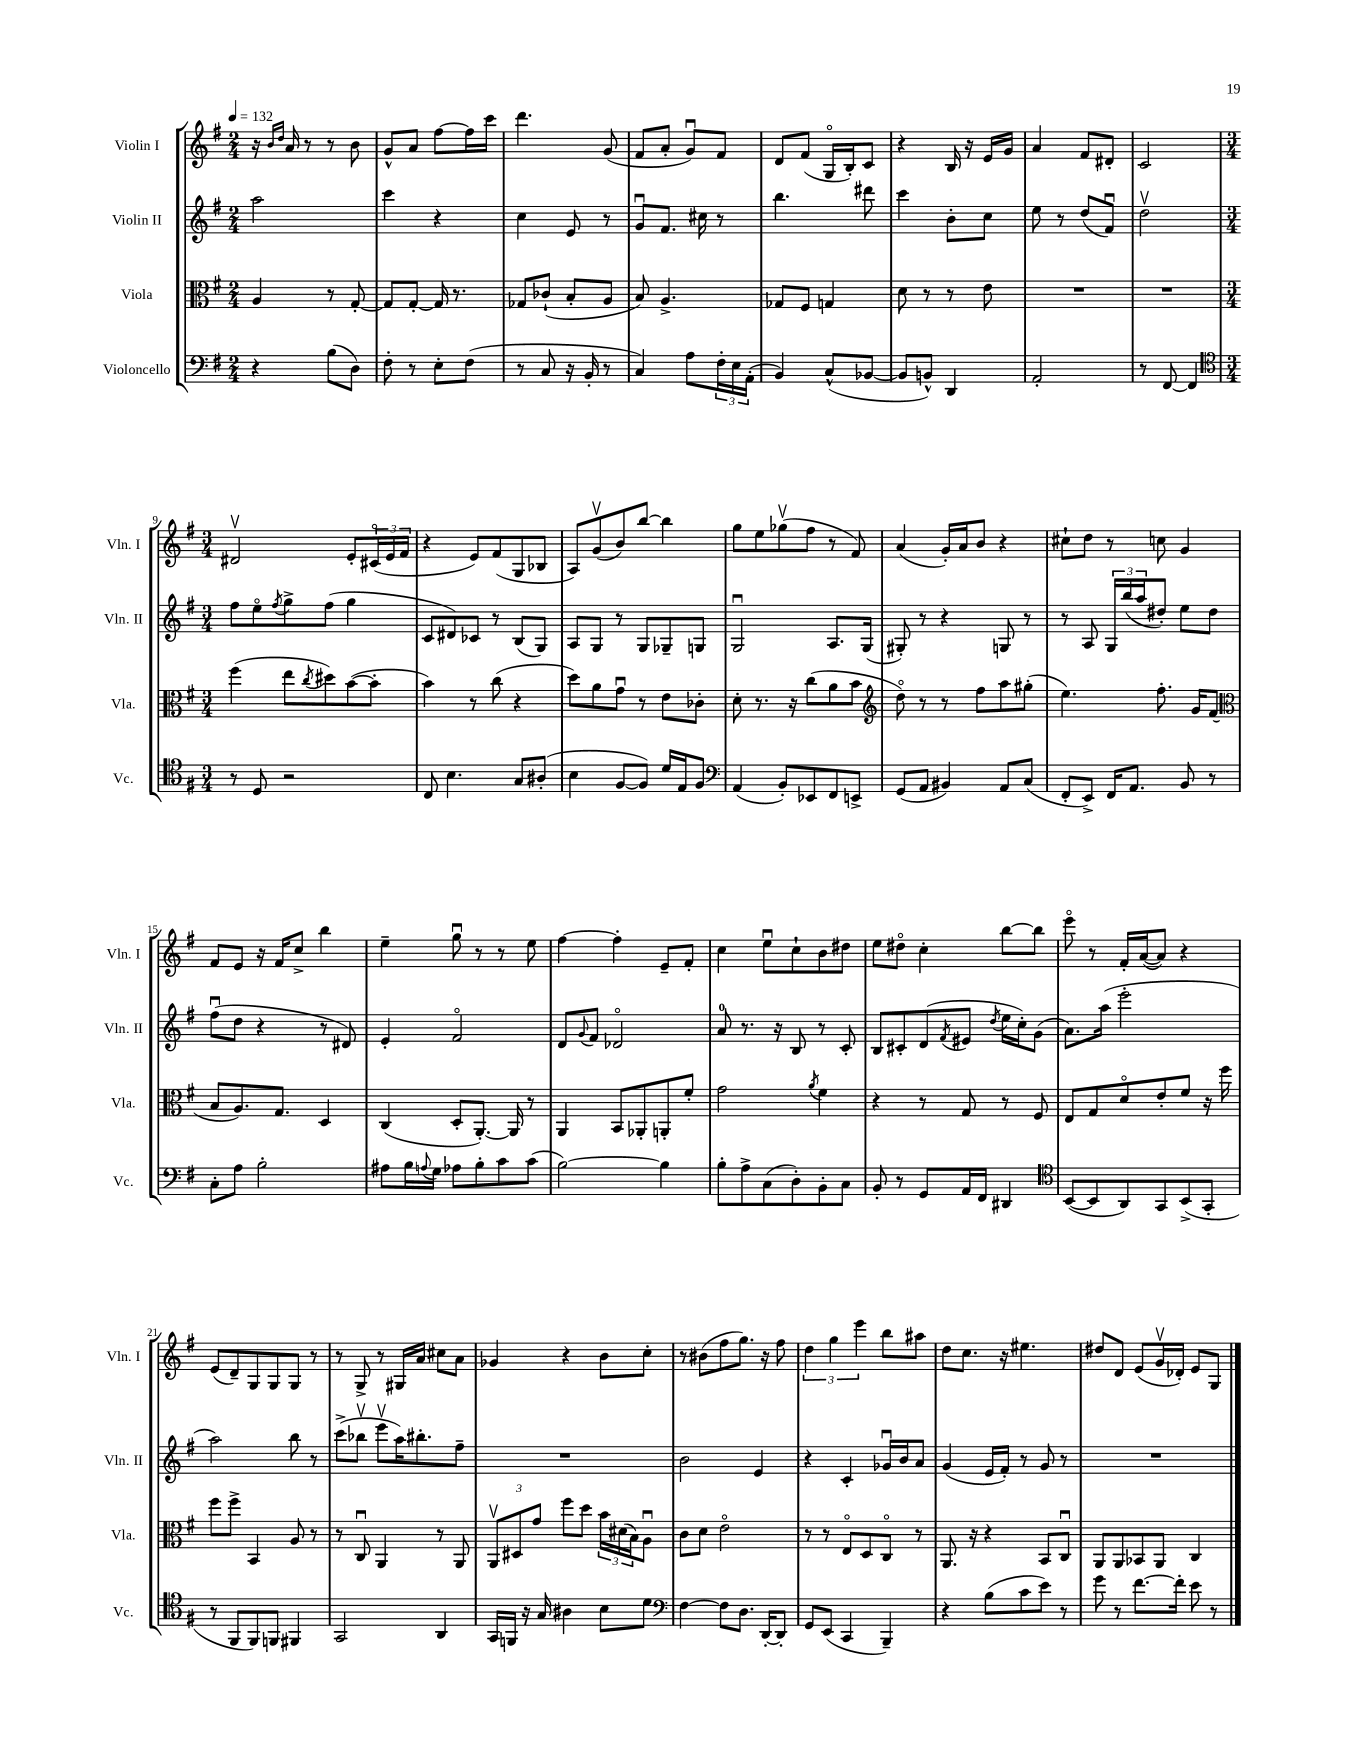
<<
\new StaffGroup <<
\new Staff = "s0" \with { instrumentName = "Violin I" shortInstrumentName = "Vln. I" } {
    \clef treble \key g \major \numericTimeSignature \time 2/4 \tempo 4 = 132
    r16 \grace { b'16 d''16 } a'16 r8 r8 b'8 |
    g'8-^ a'8 fis''8~ fis''16 c'''16 |
    d'''4. g'8( |
    fis'8 a'8-. g'8\downbow) fis'8 |
    d'8 fis'8( g16\flageolet b16-.) c'8 |
    r4 b16 r16 e'16 g'16 |
    a'4 fis'8 dis'8-. |
    c'2 |
    \numericTimeSignature \time 3/4 dis'2\upbow e'8-. \tuplet 3/2 { cis'16\flageolet( e'16 fis'16 } |
    r4 e'8) fis'8( g8 bes8 |
    a8) g'8\upbow( b'8) b''8~ b''4 |
    g''8 e''8 ges''8\upbow( fis''8 r8 fis'8) |
    a'4( g'16-.) a'16 b'8 r4 |
    cis''8-! d''8 r8 c''8 g'4 |
    fis'8 e'8 r16 fis'16 c''8-> b''4 |
    e''4-- g''8\downbow r8 r8 e''8 |
    fis''4~ fis''4-. e'8-- fis'8-. |
    c''4 e''8\downbow c''8-! b'8 dis''8 |
    e''8 dis''8\flageolet c''4-. b''8~ b''8 |
    e'''8\flageolet r8 fis'16-. a'16~( a'8) r4 |
    e'8( d'8--) g8 g8 g8 r8 |
    r8 g8-> r8 gis16 a'16 cis''8 a'8 |
    ges'4 r4 b'8 c''8-. |
    r8 bis'8( fis''8 g''8.) r16 fis''8 |
    \tuplet 3/2 { d''4 g''4 e'''4 } b''8 ais''8 |
    d''8 c''8. r16 eis''4. |
    dis''8 d'8 e'8( g'16\upbow des'16-.) e'8 g8 \bar "|." |
}
\new Staff = "s1" \with { instrumentName = "Violin II" shortInstrumentName = "Vln. II" } {
    \clef treble \key g \major \numericTimeSignature \time 2/4
    a''2 |
    c'''4 r4 |
    c''4 e'8 r8 |
    g'8\downbow fis'8. cis''16 r8 |
    b''4. dis'''8 |
    c'''4 b'8-. c''8 |
    e''8 r8 d''8( fis'8\downbow) |
    d''2\upbow |
    \numericTimeSignature \time 3/4 fis''8 e''8\flageolet \acciaccatura { fis''8 } g''8-> fis''8( g''4 |
    c'8 dis'8) ces'8 r8 b8( g8) |
    a8 g8 r8 g8 ges8-- g8 |
    g2\downbow a8. g16( |
    gis8-.) r8 r4 g8 r8 |
    r8 a8 \tuplet 3/2 { g16 b''16( a''16 } dis''8-.) e''8 dis''8 |
    fis''8\downbow( d''8 r4 r8 dis'8) |
    e'4-. fis'2\flageolet |
    d'8 \appoggiatura { g'8 } fis'8 des'2\flageolet |
    a'8-0 r8. r16 b8 r8 c'8-. |
    b8 cis'8-. d'8( \acciaccatura { fis'8 } eis'8 \acciaccatura { d''8 } e''16 c''16-.) g'8( |
    a'8.) a''16( e'''2-. |
    a''2) b''8 r8 |
    c'''8->( bes''8\upbow e'''8\upbow a''16) bis''8.-. fis''8-- |
    R2. |
    b'2 e'4 |
    r4 c'4-. ges'16\downbow b'16 a'8 |
    g'4( e'16 fis'16-.) r8 g'8 r8 |
    R2. \bar "|." |
}
\new Staff = "s2" \with { instrumentName = "Viola" shortInstrumentName = "Vla." } {
    \clef alto \key g \major \numericTimeSignature \time 2/4
    a4 r8 g8~-. |
    g8 g8~-. g16 r8. |
    ges8 ces'8-!( b8-. a8 |
    b8) a4.-> |
    ges8 fis8 g4 |
    d'8 r8 r8 e'8 |
    R2 |
    R2 |
    \numericTimeSignature \time 3/4 fis''4( e''8 \acciaccatura { c''8 } dis''8) b'8~( b'8-. |
    b'4) r8 c''8( r4 |
    d''8) a'8 g'8\downbow r8 e'8 ces'8-. |
    d'8-. r8. r16 c''8( a'8 b'8 |
    \clef treble d''8\flageolet) r8 r8 fis''8 a''8 gis''8-.( |
    e''4.) fis''8.-. g'16 fis'8( |
    \clef alto b8 a8.) g8. d4 |
    c4( d8-. a,8.~-.) a,16 r8 |
    a,4 b,8 aes,8-. a,8-. fis'8-. |
    g'2 \acciaccatura { a'8 } fis'4 |
    r4 r8 g8 r8 fis8 |
    e8 g8 d'8\flageolet e'8-. fis'8 r16 fis''16 |
    fis''8 fis''8-> b,4 a8 r8 |
    r8 c8\downbow a,4 r8 a,8 |
    \tuplet 3/2 { a,8\upbow dis8 g'8 } fis''8 d''8 \tuplet 3/2 { b'16 dis'16( b16) } a8\downbow |
    c'8 d'8 e'2\flageolet |
    r8 r8 e8\flageolet d8 c8\flageolet r8 |
    a,8. r16 r4 b,8 c8\downbow |
    a,8 a,8 bes,8 a,8 c4 \bar "|." |
}
\new Staff = "s3" \with { instrumentName = "Violoncello" shortInstrumentName = "Vc." } {
    \clef bass \key g \major \numericTimeSignature \time 2/4
    r4 b8( d8) |
    fis8-. r8 e8-. fis8( |
    r8 c8 r16 b,16-. r8 |
    c4) a8 \tuplet 3/2 { fis16-. e16 a,16-.( } |
    b,4) c8-^( bes,8~ |
    bes,8 b,8-^) d,4 |
    a,2-. |
    r8 fis,8~ fis,4 |
    \numericTimeSignature \time 3/4 \clef tenor r8 d8 r2 |
    c8 b4. g8 ais8-.( |
    b4 fis8~ fis8) d'16 e16 fis8 |
    \clef bass a,4( b,8-.) ees,8 fis,8 e,8-> |
    g,8( a,8 bis,4) a,8 c8( |
    fis,8-. e,8->) fis,16 a,8. b,8 r8 |
    c8-. a8 b2-. |
    ais8 b16 \appoggiatura { a8 } g16 aes8 b8-. c'8 c'8( |
    b2~) b4 |
    b8-. a8-> c8( d8-.) b,8-. c8 |
    b,8-. r8 g,8 a,16 fis,16 dis,4 |
    \clef tenor b,8~( b,8 a,8) g,8 b,8->( g,8-. |
    r8 fis,8 fis,8) f,8 fis,4 |
    g,2 a,4 |
    g,16 f,16 r16 g16 ais4 b8 d'8 |
    \clef bass fis4~ fis8 d8. d,16~-. d,8-. |
    g,8 e,8( c,4 b,,4--) |
    r4 b8( c'8 e'8) r8 |
    g'8 r8 fis'8.~ fis'16-. e'8 r8 \bar "|." |
}
>>
>>
